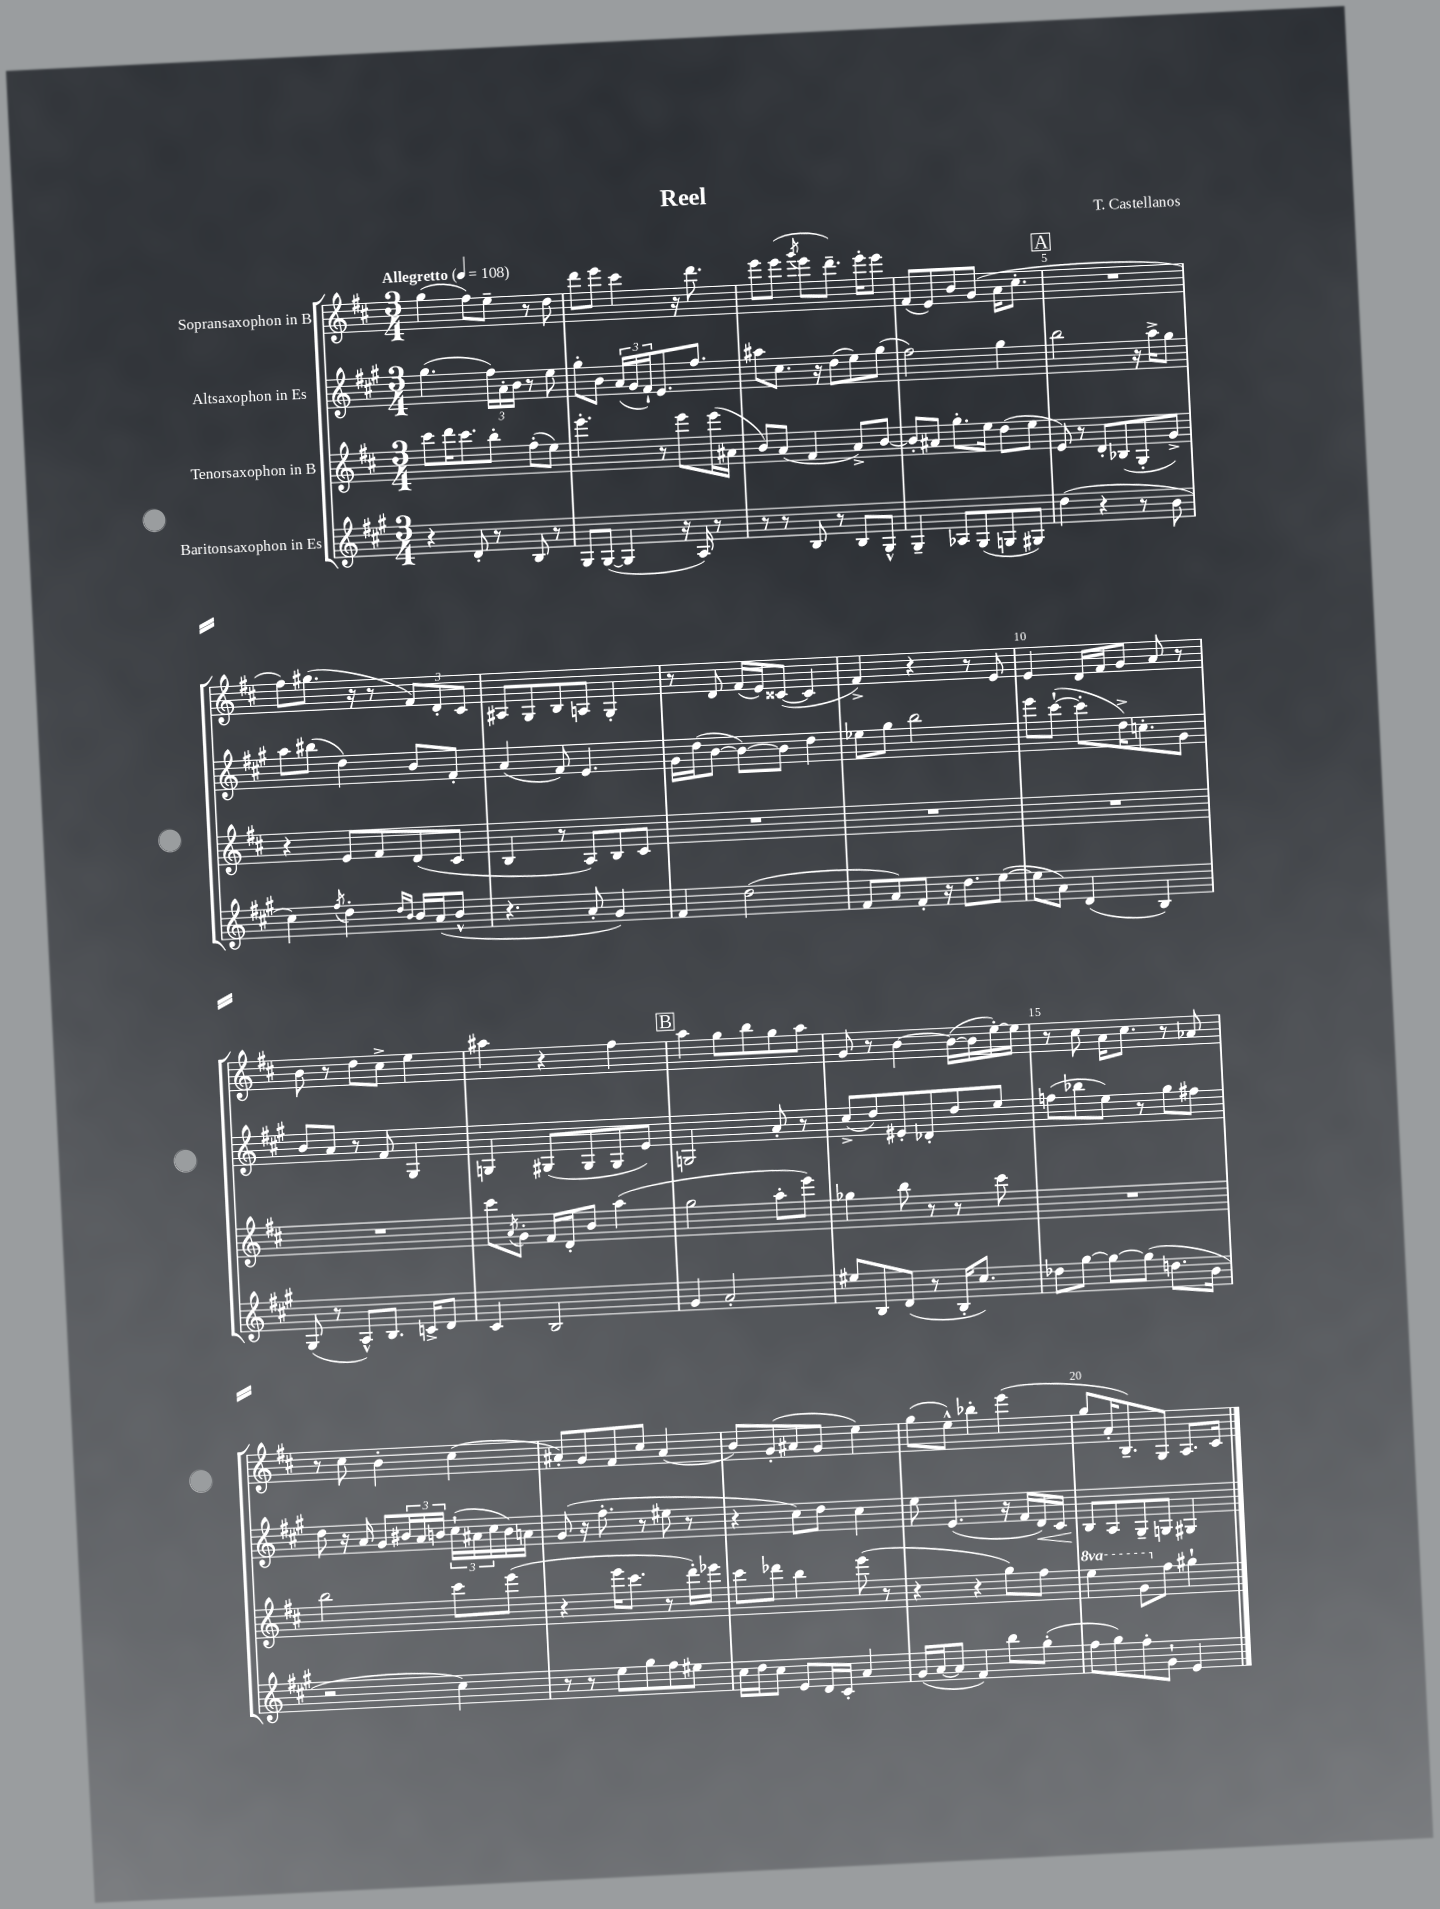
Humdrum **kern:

**kern	**kern	**kern	**kern
*staff4	*staff3	*staff2	*staff1
*clefG2	*clefG2	*clefG2	*clefG2
*k[f#c#g#]	*k[f#c#]	*k[f#c#g#]	*k[f#c#]
*M3/4	*M3/4	*M3/4	*M3/4
*MM108	*MM108	*MM108	*MM108
4r	8ccc#\L	(4.gg#\	(4gg\
.	16ddd\K	.	.
.	8.ccc#\	.	.
8d'/	.	.	8ff#\L)
8r	8bb'\J	24ff#\LL)	8ee~\J
.	.	24a'\	.
.	.	24b\JJ	.
8B/	(8ff#'\L	8r	8r
8r	8ee\J)	8ee\	8dd\
=	=	=	=
8G#/L	4.eee'\	8gg#'\L	8ddd\L
([8G#/J	.	8b\J	8eee\J
4G#/]	.	(24a/LL	4ccc#\
.	.	24g#/	.
.	.	24f#`/J)	.
.	8r	8.e/	.
16r	8eee\L	.	16r
16A/)	.	8.ff#/J	8.ddd\
8r	(16eee\L	.	.
.	16a#\JJ	.	.
=	=	=	=
8r	8b/L)	8aa#\L	8eee\L
8r	(8a/J	8.cc#\J	(8eee\J
.	.	.	8qggg/
8B/	4f#/	.	8eee\L
.	.	16r	.
8r	.	(8dd\L	8.ddd~\J)
8B/L	8a^/L)	8ee\)	.
.	.	.	16eee'\LK
8G#^^/J	[8b/J	(8gg#\J	8eee\J
=	=	=	=
4G#~/	8b'/]L	2ff#\)	(8f#/L
.	8a#/J	.	8e/)
8A-/L	8.gg'\L	.	8b/
(8G#/	.	.	(8g/J
.	16ee\Jk	.	.
8G/	(8dd\L	4gg#\	16a\LK
.	.	.	8.cc#'\J
8G#/J)	8ee\J	.	.
=	=	=	=
(4dd\	8e/)	2bb\	2.r
.	8r	.	.
4r	8d'/L	.	.
.	(8B-/	.	.
8r	8G'/	16r	.
.	.	16aa^\LK	.
8b\	8g^/J)	8gg#\J	.
=	=	=	=
4cc#\)	4r	8aa\L	8ff#\L)
.	.	(8bb#\J	(8.gg#\J
8qff#/	.	.	.
4dd'\	8e/L	4dd\)	.
.	.	.	16r
.	8f#/	.	8r
16qqdd/LL	.	.	.
16qqb/JJ	.	.	.
16b/LL	(8d/	8b/L	12f#/L)
(16a/J	.	.	.
.	.	.	12d'/
8b^^/J	8c#/J	8f#'/J	.
.	.	.	12c#/J
=	=	=	=
4.r	4B/	(4a/	8A#/L
.	.	.	8G/
.	8r	8f#/)	8B/
8a'/	8A/L)	4.e/	8A/J
4g#/)	8B/	.	4G'/
.	8c#/J	.	.
=	=	=	=
4f#/	2.r	16g#\LL	8r
.	.	(16dd\J	.
.	.	[8b\J	8d/
(2dd\	.	8b\_L)	(16f#/LL
.	.	.	16e/J)
.	.	8b\]J	([8c##/J
.	.	4dd\	4c##/]
=	=	=	=
8f#/L	2.r	8ee-\L	4f#^/)
8a/)	.	8gg#\J	.
8f#'/J	.	2bb\	4r
16r	.	.	.
8.dd\L	.	.	.
.	.	.	8r
([8ee\J	.	.	8e/
=	=	=	=
8ee\]L	2.r	8eee\L	4e/
8a\J)	.	([8ccc#`\J	.
(4d/	.	8ccc#'\]L	16d/LL
.	.	.	16f#/J
.	.	16dd^\K)	8g/J
.	.	8.cc'\	.
4B/)	.	.	8a/
.	.	8g#\J	8r
=	=	=	=
(8G#/	2.r	8b/L	8b\
8r	.	8a/J	8r
8A^^/L)	.	8r	8dd\L
8.B/J	.	8f#/	8cc#^\J
.	.	4G#/	4ee\
16c^/LK	.	.	.
8d/J	.	.	.
=	=	=	=
4c#/	8ccc#\L	4G/	4aa#\
.	8qa/	.	.
.	8g'\J	.	.
2B/	16f#/LL	(8G#/L	4r
.	16d'/J	.	.
.	8b/J	8G#/	.
.	(4aa\	8G#/	4ff#\
.	.	8e/J)	.
=	=	=	=
4g#/	2gg\	2G/	4aa\
2a'/	.	.	8gg\L
.	.	.	8bb\
.	8aa'\L	8a'/	8gg\
.	8eee\J)	8r	8aa\J
=	=	=	=
8ee#/L	4gg-\	(8cc#^/L	8g/
8B/	.	8dd/)	8r
(8d/J	8bb\	8e#'/	[4b\
8r	8r	8d-'/	.
16B'/LK	8r	8dd/	(16b\_LL
8.cc#/J)	.	.	16b\]
.	8ccc#\	8ee/J	[16ee'\)
.	.	.	16ee\]JJ
=	=	=	=
8dd-\L	2.r	(8ff\L	8r
[8gg#\J	.	8bb-\	8cc#\
8gg#\_L	.	8ee\J)	16a\LK
.	.	.	8.cc#\J
(8gg#\]J	.	8r	.
8.dd\L	.	8gg#\L	8r
.	.	8ff#\J	8a-/
16b\Jk	.	.	.
=	=	=	=
2r	2bb\	8dd\	8r
.	.	16r	8cc#\
.	.	16a/	.
.	.	8g#/L	4b'\
.	.	24b#/L	.
.	.	24a/	.
.	.	24b/JJ	.
4cc#\)	8ccc#\L	(24cc#`\LL	(4cc#\
.	.	24a#\	.
.	.	24cc#\	.
.	(8eee\J	16b\)	.
.	.	16a\JJ	.
=	=	=	=
8r	4r	(8g#/	8a#'/L)
8r	.	16r	8g/
.	.	8.ff#'\	.
8ee\L	16eee\LK	.	8f#/
.	8.ccc#\J	.	.
8gg#\	.	8r	8cc#/J
8ff#\	8r	8ee#\	(4a#/
8ee#\J	16ddd'\LL)	8r	.
.	16eee-\JJ	.	.
=	=	=	=
16cc#\LL	8ccc#\L	4r	8b/L)
16dd\J	.	.	.
8cc#\J	8ddd-\J	.	(8g'/
8e/L	4bb\	8cc#\L)	8a#/
16d/L	.	8dd\J	8g/J
16c#'/JJ	.	.	.
4a/	(8eee\	4cc#\	4ee\)
.	8r	.	.
=	=	=	=
(16g#/LL	4r	8ee\	(8gg\L
[16a/J	.	.	.
8a/]J	.	(4.e/	8ee^^\J)
4f#/)	4r	.	4bb-'\
8bb\L	8gg\L)	16r	(4eee\
.	.	16f#/LL	.
(8gg#'\J	8ff#\J	16d/)	.
.	.	16c#/JJ	.
=	=	=	=
8ff#\L	4eee\	8B/L	8gg/L
8gg#\)	.	8A/	16a'/K
.	.	.	8.B~/)
8ff#'\	8gg\L	8G#~/	.
8g#`\J	8ff#\J	8G/J	8G/J
4e/	4gg#`\	4G#/	8.A/L
.	.	.	16c#/Jk
==	==	==	==
*-	*-	*-	*-
